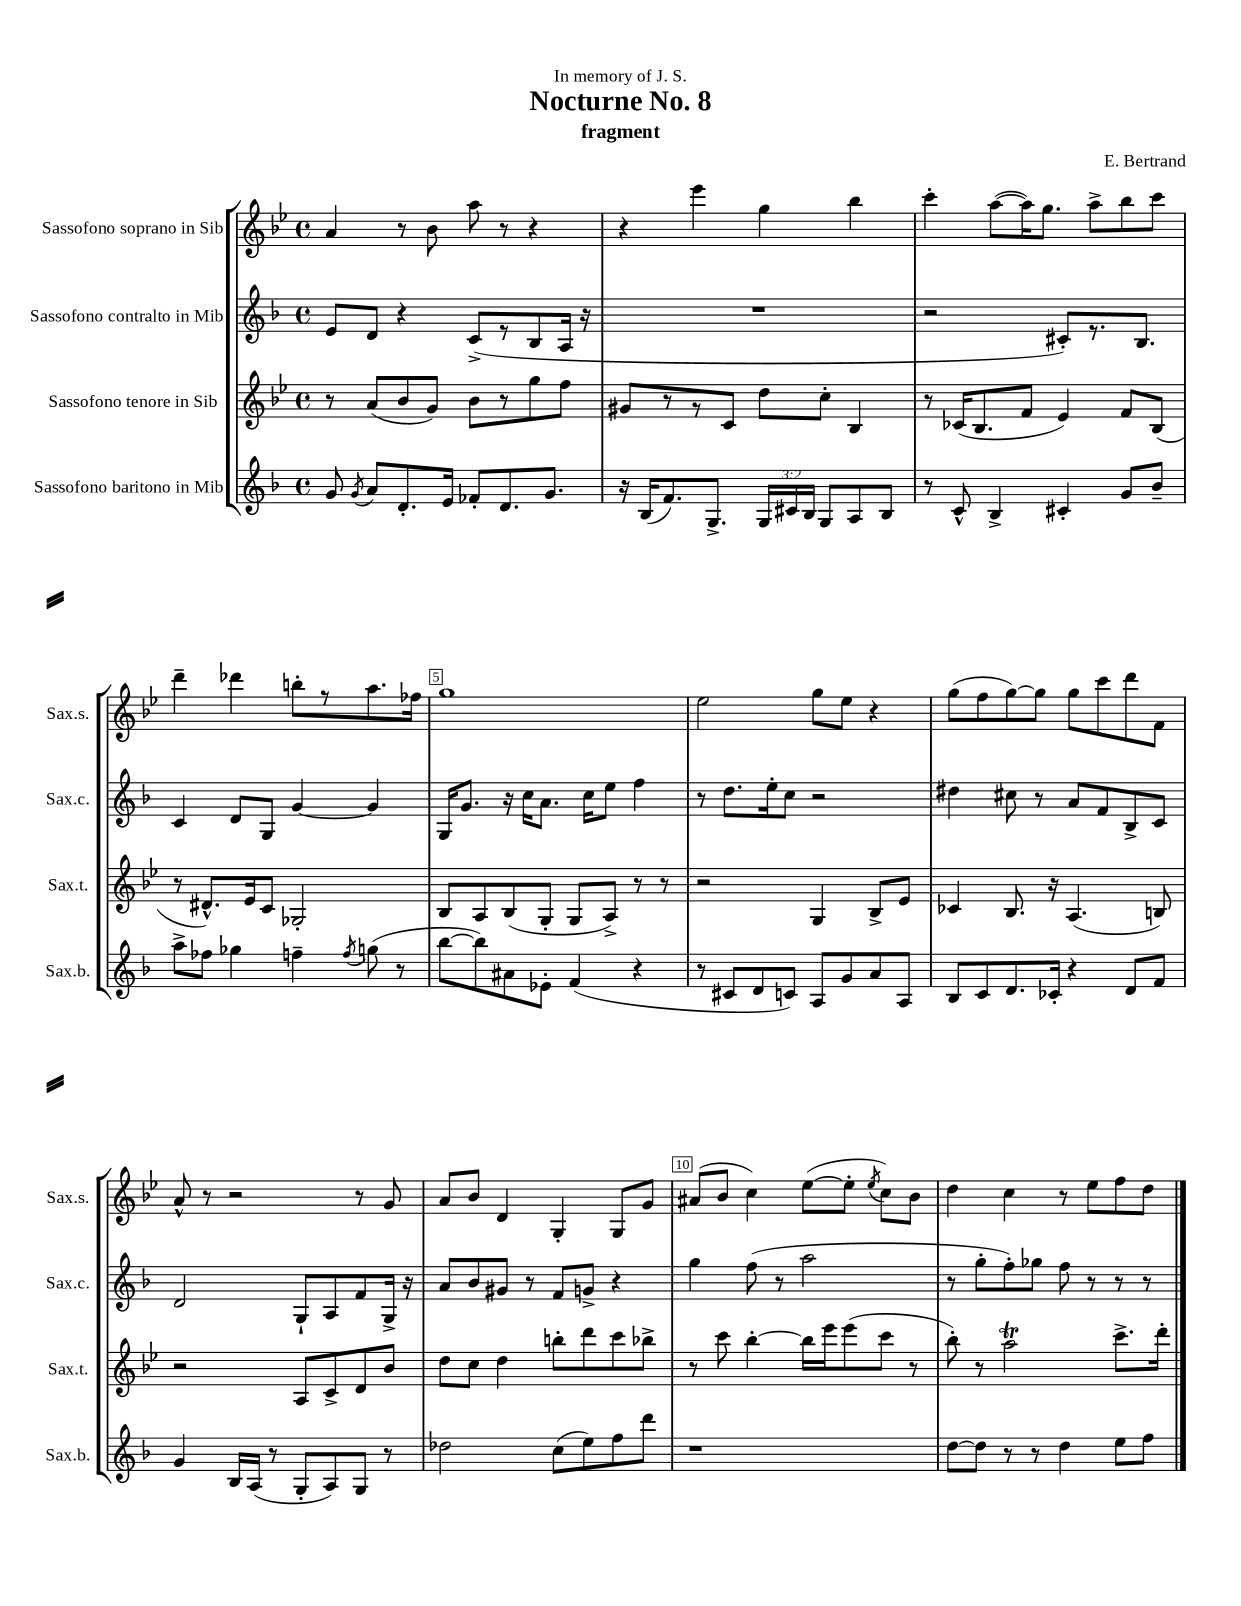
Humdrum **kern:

**kern	**kern	**kern	**kern
*part4	*part3	*part2	*part1
*staff4	*staff3	*staff2	*staff1
*I"Sassofono baritono in Mib	*I"Sassofono tenore in Sib	*I"Sassofono contralto in Mib	*I"Sassofono soprano in Sib
*I'Sax.b.	*I'Sax.t.	*I'Sax.c.	*I'Sax.s.
*clefG2	*clefG2	*clefG2	*clefG2
*k[b-]	*k[b-e-]	*k[b-]	*k[b-e-]
*M4/4	*M4/4	*M4/4	*M4/4
*met(c)	*met(c)	*met(c)	*met(c)
=1	=1	=1	=1
8g/	8r	8e/L	4a/
8qg/	.	.	.
8a/L	(8a/L	8d/J	.
8.d'/	8b-/	4r	8r
.	8g/J)	.	8b-\
16e/Jk	.	.	.
8f-X'/L	8b-\L	(8c^/L	8aa\
8.d/	8r	8r	8r
.	8gg\	8B-/	4r
8.g/J	.	.	.
.	8ff\J	16A/Jk	.
.	.	16r	.
=2	=2	=2	=2
16r	8g#X/L	1r	4r
(16B-/KL	.	.	.
8.f/)	8r	.	.
.	8r	.	4eee-\
8.G^/J	.	.	.
.	8c/J	.	.
24G/LL	8dd\L	.	4gg\
24c#X/	.	.	.
24B-/JJ	.	.	.
8G/L	8cc'\J	.	.
8A/	4B-/	.	4bb-\
8B-/J	.	.	.
=3	=3	=3	=3
8r	8r	2r	4ccc'\
8c^^/	(16c-X/KL	.	.
.	8.B-/	.	.
4B-^/	.	.	([8aa\L
.	8f/J	.	16aa\K])
.	.	.	8.gg\J
4c#X'/	4e-/)	8c#X'/L)	.
.	.	8.r	8aa^\L
8g/L	8f/L	.	8bb-\
.	.	8.B-/J	.
8b-~/J	(8B-/J	.	8ccc\J
!!LO:LB:g=z
=4	=4	=4	=4
8aa^\L	8r	4c/	4ddd~\
8ff-X\J	8.d#X^^/L)	.	.
4gg-X\	.	8d/L	4ddd-X\
.	16e-/k	.	.
.	8c/J	8G/J	.
4ffn~\	2G-X'/	[4g/	8bbn'\L
.	.	.	8r
8qff/	.	.	.
(8ggn\	.	4g/]	8.aa\
8r	.	.	.
.	.	.	16ff-X\Jk
=5	=5	=5	=5
[8bb-\L	8B-/L	16G/KL	1gg
.	.	8.g/J	.
8bb-\])	8A/	.	.
8a#X\	(8B-/	16r	.
.	.	16cc\KL	.
8e-X'\J	8G'/J	8.a\J	.
(4f/	8G/L	.	.
.	.	16cc\KL	.
.	8A^/J)	8ee\J	.
4r	8r	4ff\	.
.	8r	.	.
=6	=6	=6	=6
8r	2r	8r	2ee-\
8c#X/L	.	8.dd\L	.
8d/	.	.	.
.	.	16ee'\k	.
8cn/J)	.	8cc\J	.
8A/L	4G/	2r	8gg\L
8g/	.	.	8ee-\J
8a/	8B-^/L	.	4r
8A/J	8e-/J	.	.
=7	=7	=7	=7
8B-/L	4c-X/	4dd#X\	(8gg\L
8c/	.	.	8ff\
8.d/	8.B-/	8cc#X\	[8gg\)
.	.	8r	8gg\J]
16c-X'/Jk	16r	.	.
4r	(4.A/	8a/L	8gg\L
.	.	8f/	8ccc\
8d/L	.	8B-^/	8ddd\
8f/J	8Bn/)	8c/J	8f\J
!!LO:LB:g=z
=8	=8	=8	=8
4g/	2r	2d/	8a^^/
.	.	.	8r
16B-/LL	.	.	2r
(16A/JJ	.	.	.
8r	.	.	.
8G'/L	8A/L	8G`/L	.
8A/)	8c^/	8A/	.
8G/J	8d/	8f/	8r
8r	8b-/J	16G^/Jk	8g/
.	.	16r	.
=9	=9	=9	=9
2dd-X\	8dd\L	8a/L	8a/L
.	8cc\J	8b-/	8b-/J
.	4dd\	8g#X/J	4d/
.	.	8r	.
(8cc\L	8bbn'\L	8f/L	4G'/
8ee\)	8ddd\	8gn^/J	.
8ff\	8ccc\	4r	8G/L
8ddd\J	8bb-X^\J	.	8g/J
=10	=10	=10	=10
1r	8r	4gg\	(8a#X/L
.	8ccc\	.	8b-/J
.	[4bb-'\	(8ff\	4cc\)
.	.	8r	.
.	16bb-\LL]	2aa\	([8ee-\L
.	16eee-\J	.	.
.	(8eee-\	.	8ee-'\J]
.	.	.	8qee-/
.	8ccc\J	.	8cc\L)
.	8r	.	8b-\J
=11	=11	=11	=11
[8dd\L	8bb-'\)	8r	4dd\
8dd\J]	8r	8gg'\L	.
8r	2aat\	8ff'\)	4cc\
8r	.	8gg-X\J	.
4dd\	.	8ff\	8r
.	.	8r	8ee-\L
8ee\L	8.ccc^\L	8r	8ff\
8ff\J	.	8r	8dd\J
.	16ddd'\Jk	.	.
==	==	==	==
*-	*-	*-	*-
